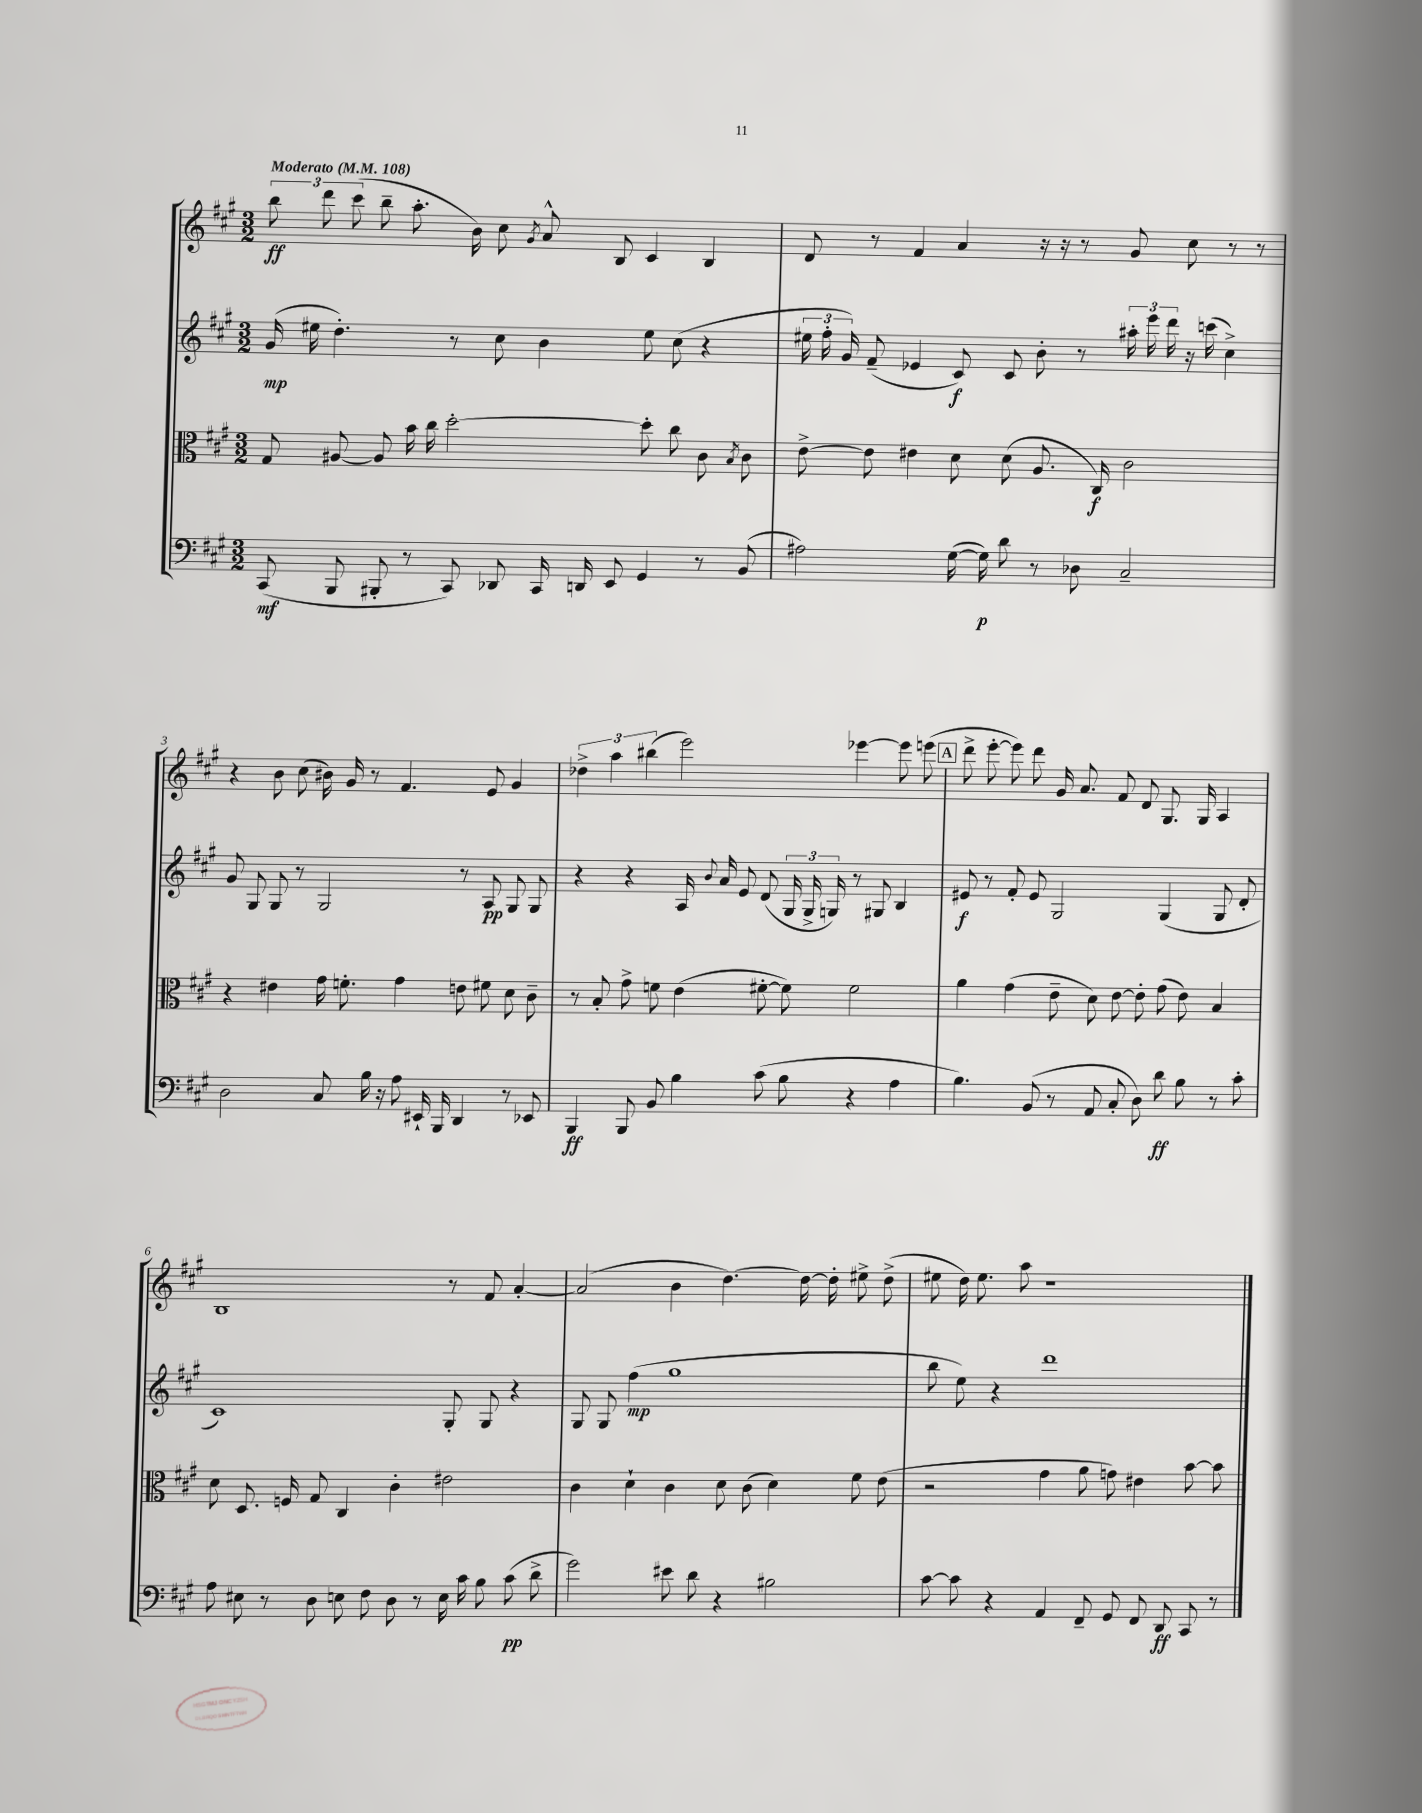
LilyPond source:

<<
\new StaffGroup <<
\new Staff = "s0" {
    \clef treble \key a \major \numericTimeSignature \time 3/2 \tempo "Moderato" 4 = 108
    \autoBeamOff \tuplet 3/2 { b''8\ff d'''8 cis'''8( } b''8-- a''8.-. b'16) cis''8 \acciaccatura { gis'8 } a'8-^ b8 cis'4 b4 |
    d'8 r8 fis'4 a'4 r16 r16 r8 gis'8 cis''8 r8 r8 |
    r4 b'8 cis''8( bis'16) gis'16 r8 fis'4. e'8 gis'4 |
    \tuplet 3/2 { des''4-> a''4 bis''4( } e'''2) ees'''4~ ees'''8 e'''8( |
    \mark \markup { \box "A" } d'''8-> e'''8~-. e'''8) d'''8 gis'16 a'8. fis'8 d'8 gis8. gis16 a4 |
    b1 r8 fis'8 a'4~-. |
    a'2( b'4 d''4.~) d''16~ d''16-. eis''8-> d''8->( |
    eis''8 d''16) eis''8. a''8 r1 \bar "|." |
}
\new Staff = "s1" {
    \clef treble \key a \major \numericTimeSignature \time 3/2
    \autoBeamOff gis'16\mp( eis''16 d''4.-.) r8 cis''8 b'4 eis''8 cis''8( r4 |
    \tuplet 3/2 { eis''16 fis''16-. gis'16) } fis'8--( ees'4 cis'8\f) cis'8 b'8-. r8 \tuplet 3/2 { ais''16-. e'''16 d'''16 } r16 c'''16( cis''4->) |
    gis'8 gis8 gis8 r8 gis2 r8 a8\pp gis8 gis8 |
    r4 r4 a16 \appoggiatura { b'8 } a'16 e'8 d'8( \tuplet 3/2 { gis16 gis16-> g16) } r8 gis8 b4 |
    \mark \markup { \box "A" } eis'8\f r8 fis'8-. eis'8 gis2 gis4( gis8 d'8-. |
    cis'1) gis8-. gis8 r4 |
    gis8 gis8 fis''4\mp( gis''1 |
    b''8 e''8) r4 d'''1 \bar "|." |
}
\new Staff = "s2" {
    \clef alto \key a \major \numericTimeSignature \time 3/2
    \autoBeamOff gis8 ais8~ ais8 b'16 cis''16 d''2~-. d''8-. cis''8 cis'8 \acciaccatura { b8 } cis'8 |
    e'8~-> e'8 eis'4 d'8 d'8( a8. cis16\f) cis'2 |
    r4 eis'4 gis'16 f'8.-. gis'4 e'8 fis'8 d'8 cis'8-- |
    r8 b8-. gis'8-> f'8 e'4( fis'8~-. fis'8) fis'2 |
    \mark \markup { \box "A" } a'4 gis'4( e'8-- d'8) e'8~ e'8-. gis'8( e'8) b4 |
    d'8 d8. f16 gis8 cis4 cis'4-. eis'2 |
    cis'4 d'4-! cis'4 d'8 cis'8( d'4) fis'8 e'8( |
    r2 gis'4 a'8 g'8) eis'4 b'8~ b'8 \bar "|." |
}
\new Staff = "s3" {
    \clef bass \key a \major \numericTimeSignature \time 3/2
    \autoBeamOff cis,8\mf( b,,8 bis,,8-. r8 cis,8) des,8 cis,16 d,16 e,8 gis,4 r8 b,8( |
    ais2) gis16~( gis16\p) d'8 r8 des8 cis2-- |
    d2 cis8 b16 r16 a8 eis,16-! b,,16 d,4 r8 ees,8 |
    b,,4\ff b,,8 b,8 b4 cis'8( b8 r4 a4 |
    \mark \markup { \box "A" } b4.) b,8( r8 a,8 cis8-. d8) d'8\ff b8 r8 cis'8-. |
    a8 eis8 r8 d8 e8 fis8 d8 r8 e16 cis'16 b8 cis'8\pp( d'8-> |
    gis'2) eis'8 d'8 r4 bis2 |
    cis'8~ cis'8 r4 a,4 fis,8-- gis,8 fis,8 d,8\ff cis,8 r8 \bar "|." |
}
>>
>>
